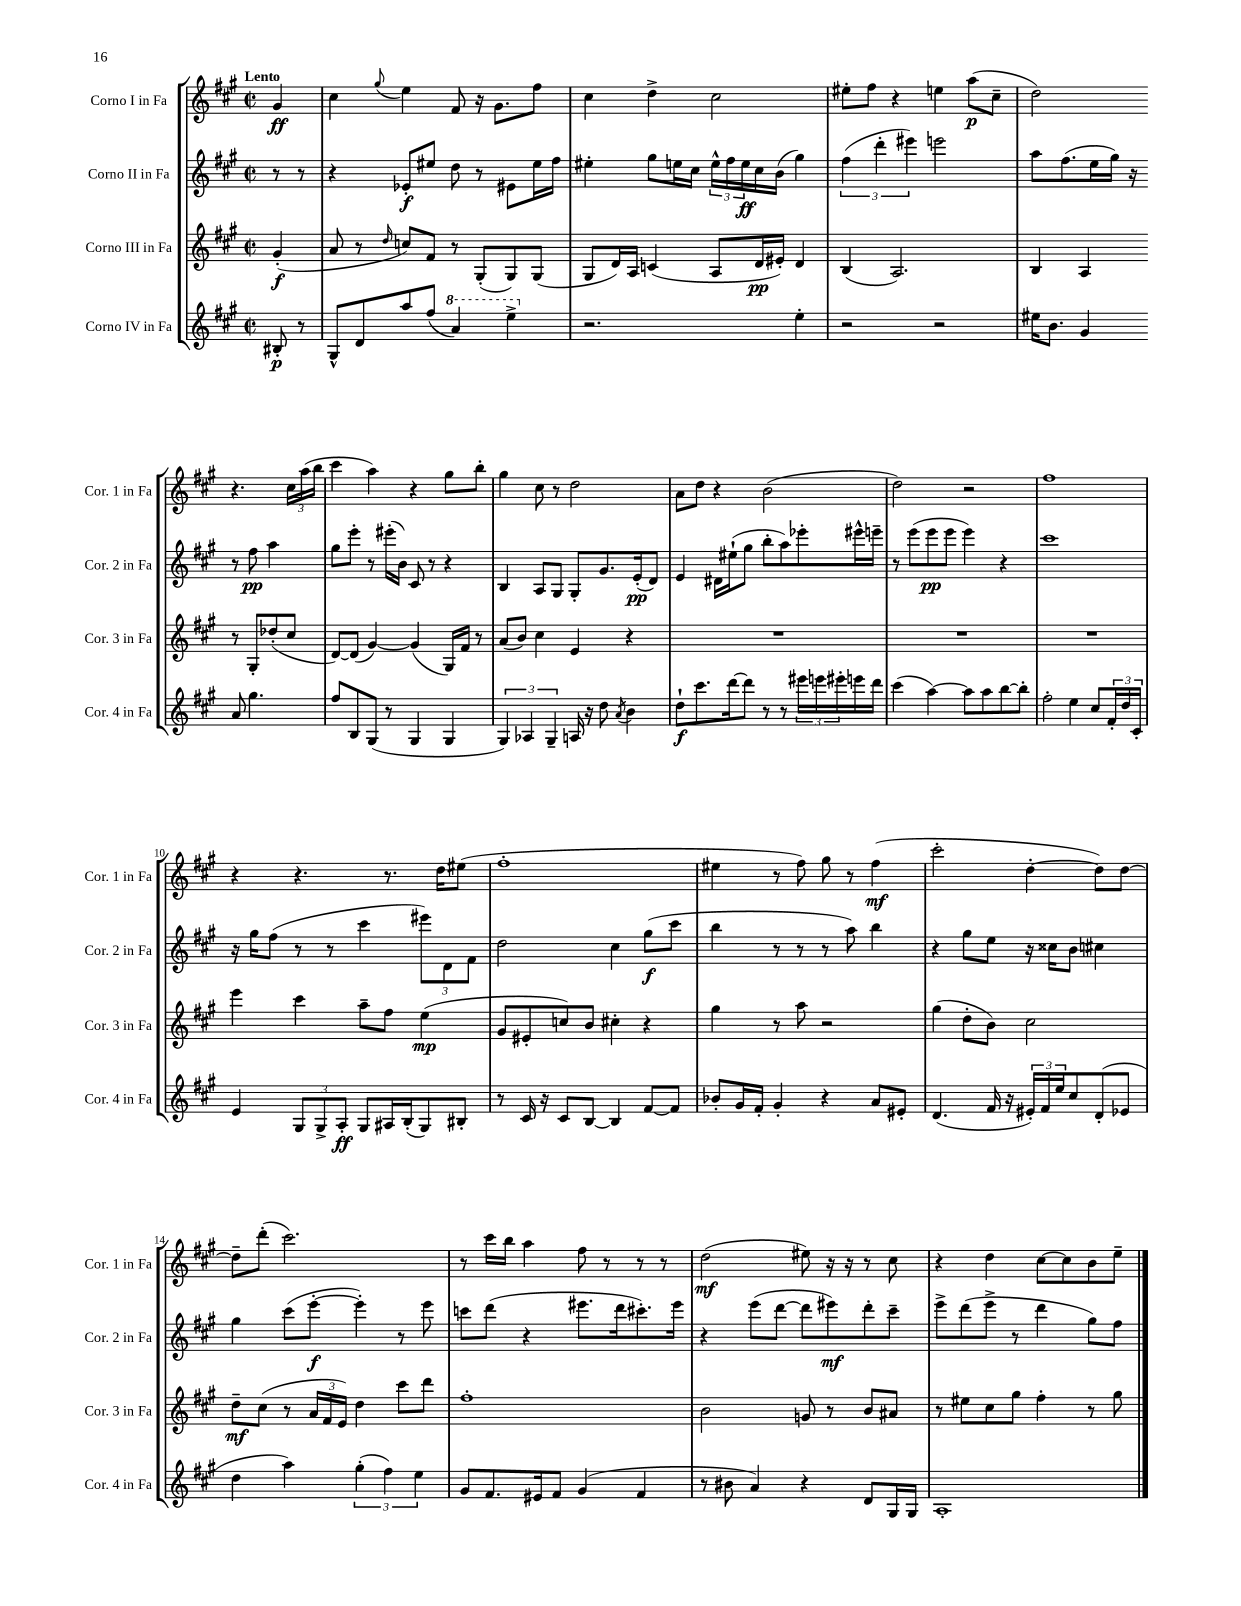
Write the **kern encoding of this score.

**kern	**dynam	**kern	**dynam	**kern	**dynam	**kern	**dynam
*part4	*part4	*part3	*part3	*part2	*part2	*part1	*part1
*staff4	*staff4	*staff3	*staff3	*staff2	*staff2	*staff1	*staff1
*I"Corno IV in Fa	*	*I"Corno III in Fa	*	*I"Corno II in Fa	*	*I"Corno I in Fa	*
*I'Cor. 4 in Fa	*	*I'Cor. 3 in Fa	*	*I'Cor. 2 in Fa	*	*I'Cor. 1 in Fa	*
*clefG2	*	*clefG2	*	*clefG2	*	*clefG2	*
*k[f#c#g#]	*	*k[f#c#g#]	*	*k[f#c#g#]	*	*k[f#c#g#]	*
*M2/2	*	*M2/2	*	*M2/2	*	*M2/2	*
*met(c|)	*	*met(c|)	*	*met(c|)	*	*met(c|)	*
=	=	=	=	=	=	=	=
!	!	!	!	!	!	!LO:TX:a:B:t=Lento	!
8B#X'/	p	(4g#'/	f	8r	.	4g#/	ff
8r	.	.	.	8r	.	.	.
=1	=1	=1	=1	=1	=1	=1	=1
8G#^^/L	.	8a/	.	4r	.	4cc#\	.
8d/	.	8r	.	.	.	.	.
.	.	16qqdd/	.	.	.	8qqgg#/	.
8aa/	.	8ccn/L)	.	8e-X'/L	f	4ee\	.
(8ff#/J	.	8f#/J	.	8ee#X/J	.	.	.
*8va	*	*	*	*	*	*	*
4aa/)	.	8r	.	8dd\	.	8f#/	.
.	.	(8G#'/L	.	8r	.	16r	.
.	.	.	.	.	.	8.g#\L	.
4eee^\	.	8G#/)	.	8e#X\L	.	.	.
.	.	(8G#/J	.	16ee#\L	.	8ff#\J	.
.	.	.	.	16ff#\JJ	.	.	.
=2	=2	=2	=2	=2	=2	=2	=2
*X8va	*	*	*	*	*	*	*
2.r	.	8G#/L	.	4ee#X'\	.	4cc#\	.
.	.	16d/L)	.	.	.	.	.
.	.	16A/JJ	.	.	.	.	.
.	.	(4cn/	.	8gg#\L	.	4dd^\	.
.	.	.	.	16een\L	.	.	.
.	.	.	.	16cc#\JJ	.	.	.
.	.	8A/L	.	24ee^^\LL	.	2cc#\	.
.	.	.	.	24ff#\	.	.	.
.	.	.	.	24ee\	ff	.	.
.	.	16d/L	pp	16cc#\	.	.	.
.	.	16e#X'/JJ)	.	(16b\JJ	.	.	.
4ee'\	.	4d/	.	4gg#\)	.	.	.
=3	=3	=3	=3	=3	=3	=3	=3
2r	.	(4B/	.	(6ff#\	.	8ee#X'\L	.
.	.	.	.	.	.	8ff#\J	.
.	.	.	.	6ddd'\	.	.	.
.	.	2.A/)	.	.	.	4r	.
.	.	.	.	6eee#X\)	.	.	.
2r	.	.	.	2eeen\	.	4een\	.
.	.	.	.	.	.	(8aa\L	p
.	.	.	.	.	.	8cc#~\J	.
=4	=4	=4	=4	=4	=4	=4	=4
16ee#X\KL	.	4B/	.	8aa\L	.	2dd\)	.
8.b\J	.	.	.	.	.	.	.
.	.	.	.	(8.ff#\	.	.	.
4g#/	.	4A/	.	.	.	.	.
.	.	.	.	16ee\L	.	.	.
.	.	.	.	16gg#\JJ)	.	.	.
.	.	.	.	16r	.	.	.
8a/	.	8r	.	8r	.	4.r	.
4.gg#\	.	8G#'/L	.	8ff#\	pp	.	.
.	.	(8dd-X'/	.	4aa\	.	.	.
.	.	8cc#/J	.	.	.	24cc#\LL	.
.	.	.	.	.	.	(24aa\	.
.	.	.	.	.	.	24bb\JJ	.
!!LO:LB:g=z
=5	=5	=5	=5	=5	=5	=5	=5
8ff#/L	.	[8d/L)	.	8gg#\L	.	4ccc#\	.
8B/	.	(8d/J]	.	8eee'\J	.	.	.
(8G#/J	.	[4g#/)	.	8r	.	4aa\)	.
8r	.	.	.	(16eee#X'\LL	.	.	.
.	.	.	.	16b\JJ)	.	.	.
4G#/	.	(4g#/]	.	8c#/	.	4r	.
.	.	.	.	8r	.	.	.
4G#/	.	16G#/LL)	.	4r	.	8gg#\L	.
.	.	16f#/JJ	.	.	.	.	.
.	.	8r	.	.	.	8bb'\J	.
=6	=6	=6	=6	=6	=6	=6	=6
6G#/)	.	(8a/L	.	4B/	.	4gg#\	.
.	.	8b/J)	.	.	.	.	.
6A-X/	.	.	.	.	.	.	.
.	.	4cc#\	.	8A/L	.	8cc#\	.
6G#~/	.	.	.	.	.	.	.
.	.	.	.	8G#/J	.	8r	.
16An/	.	4e/	.	8G#'/L	.	2dd\	.
16r	.	.	.	.	.	.	.
8dd\	.	.	.	8.g#/	.	.	.
8qa/	.	.	.	.	.	.	.
4b\	.	4r	.	.	.	.	.
.	.	.	.	(16e'/k	pp	.	.
.	.	.	.	8d/J)	.	.	.
=7	=7	=7	=7	=7	=7	=7	=7
8dd`\L	f	1r	.	4e/	.	8a\L	.
8.ccc#\	.	.	.	.	.	8dd\J	.
.	.	.	.	16d#X\LL	.	4r	.
[16ddd\k	.	.	.	(16ee#X`\J	.	.	.
8ddd\J]	.	.	.	8gg#\J	.	.	.
8r	.	.	.	8bb'\L	.	(2b\	.
8r	.	.	.	8aa\)	.	.	.
24eee#X\LL	.	.	.	8eee-X'\	.	.	.
24eeen\	.	.	.	.	.	.	.
24eee#X'\	.	.	.	.	.	.	.
16eeen\	.	.	.	16eee#X^^\L	.	.	.
16ddd\JJ	.	.	.	16eeen~\JJ	.	.	.
=8	=8	=8	=8	=8	=8	=8	=8
(4ccc#\	.	1r	.	8r	.	2dd\)	.
.	.	.	.	(8eee\L	.	.	.
[4aa\)	.	.	.	8eee\	pp	.	.
.	.	.	.	8eee\J	.	.	.
8aa\L]	.	.	.	4eee\)	.	2r	.
8aa\	.	.	.	.	.	.	.
[8bb\	.	.	.	4r	.	.	.
8bb'\J]	.	.	.	.	.	.	.
=9	=9	=9	=9	=9	=9	=9	=9
2ff#'\	.	1r	.	1ccc#	.	1ff#	.
4ee\	.	.	.	.	.	.	.
8cc#/L	.	.	.	.	.	.	.
24f#'/L	.	.	.	.	.	.	.
24dd/	.	.	.	.	.	.	.
24c#'/JJ	.	.	.	.	.	.	.
!!LO:LB:g=z
=10	=10	=10	=10	=10	=10	=10	=10
4e/	.	4eee\	.	16r	.	4r	.
.	.	.	.	16gg#\KL	.	.	.
.	.	.	.	(8ff#\J	.	.	.
12G#/L	.	4ccc#\	.	8r	.	4.r	.
12G#^/	.	.	.	.	.	.	.
.	.	.	.	8r	.	.	.
12A'/J	ff	.	.	.	.	.	.
8G#/L	.	8aa~\L	.	4ccc#\	.	.	.
16A#X/L	.	8ff#\J	.	.	.	8.r	.
(16B'/J	.	.	.	.	.	.	.
8G#/)	.	(4ee\	mp	12eee#X\L)	.	.	.
.	.	.	.	.	.	16dd\KL	.
.	.	.	.	12d\	.	.	.
8B#X'/J	.	.	.	.	.	(8ee#X\J	.
.	.	.	.	12f#\J	.	.	.
=11	=11	=11	=11	=11	=11	=11	=11
8r	.	8g#/L	.	2dd\	.	1ff#'	.
16c#/	.	8e#X'/	.	.	.	.	.
16r	.	.	.	.	.	.	.
8c#/L	.	8ccn/)	.	.	.	.	.
[8B/J	.	8b/J	.	.	.	.	.
4B/]	.	4cc#X'\	.	4cc#\	.	.	.
[8f#/L	.	4r	.	(8gg#\L	f	.	.
8f#/J]	.	.	.	8ccc#\J	.	.	.
=12	=12	=12	=12	=12	=12	=12	=12
8b-X'/L	.	4gg#\	.	4bb\	.	4ee#X\	.
16g#/L	.	.	.	.	.	.	.
16f#'/JJ	.	.	.	.	.	.	.
4g#'/	.	8r	.	8r	.	8r	.
.	.	8aa\	.	8r	.	8ff#\)	.
4r	.	2r	.	8r	.	8gg#\	.
.	.	.	.	8aa\)	.	8r	.
8a/L	.	.	.	4bb\	.	(4ff#\	mf
8e#X'/J	.	.	.	.	.	.	.
=13	=13	=13	=13	=13	=13	=13	=13
(4.d/	.	(4gg#\	.	4r	.	2ccc#'\	.
.	.	8dd'\L	.	8gg#\L	.	.	.
16f#/	.	8b\J)	.	8ee\J	.	.	.
16r	.	.	.	.	.	.	.
24e#X'/LL)	.	2cc#\	.	16r	.	[4dd'\	.
24f#/	.	.	.	.	.	.	.
.	.	.	.	16cc##X\KL	.	.	.
24ee/J	.	.	.	.	.	.	.
8cc#/	.	.	.	8b\J	.	.	.
(8d'/	.	.	.	4cc#X\	.	8dd\L])	.
8e-X/J	.	.	.	.	.	[8dd\J	.
!!LO:LB:g=z
=14	=14	=14	=14	=14	=14	=14	=14
4dd\	.	8dd~\L	mf	4gg#\	.	8dd~\L]	.
.	.	(8cc#\J	.	.	.	(8ddd'\J	.
4aa\)	.	8r	.	(8ccc#\L	.	2.ccc#\)	.
.	.	24a/LL	.	[8eee'\J	f	.	.
.	.	24f#/	.	.	.	.	.
.	.	24e/JJ)	.	.	.	.	.
(6gg#'\	.	4dd\	.	4eee'\])	.	.	.
6ff#\)	.	.	.	.	.	.	.
.	.	8ccc#\L	.	8r	.	.	.
6ee\	.	.	.	.	.	.	.
.	.	8ddd\J	.	8eee\	.	.	.
=15	=15	=15	=15	=15	=15	=15	=15
8g#/L	.	1ff#'	.	8cccn\L	.	8r	.
8.f#/	.	.	.	(8ddd\J	.	16ccc#\LL	.
.	.	.	.	.	.	16bb\JJ	.
.	.	.	.	4r	.	4aa\	.
16e#X/k	.	.	.	.	.	.	.
8f#/J	.	.	.	.	.	.	.
(4g#/	.	.	.	8.eee#X\L	.	8ff#\	.
.	.	.	.	.	.	8r	.
.	.	.	.	16ddd\k	.	.	.
4f#/	.	.	.	8.ccc#X'\)	.	8r	.
.	.	.	.	.	.	8r	.
.	.	.	.	16eee#\Jk	.	.	.
=16	=16	=16	=16	=16	=16	=16	=16
8r	.	2b\	.	4r	.	(2dd\	mf
8b#X\	.	.	.	.	.	.	.
4a/)	.	.	.	(8eee\L	.	.	.
.	.	.	.	[8ddd\J	.	.	.
4r	.	8gn/	.	8ddd\L]	.	8ee#X\)	.
.	.	8r	.	8eee#X\)	mf	16r	.
.	.	.	.	.	.	16r	.
8d/L	.	8b/L	.	8ddd'\	.	8r	.
16G#/L	.	8a#X/J	.	8ccc#~\J	.	8cc#\	.
16G#/JJ	.	.	.	.	.	.	.
=17	=17	=17	=17	=17	=17	=17	=17
1A'	.	8r	.	8eee^\L	.	4r	.
.	.	8ee#X\L	.	(8ddd\	.	.	.
.	.	8cc#\	.	8eee^\J	.	4dd\	.
.	.	8gg#\J	.	8r	.	.	.
.	.	4ff#'\	.	4ddd\	.	[8cc#\L	.
.	.	.	.	.	.	8cc#\]	.
.	.	8r	.	8gg#\L)	.	8b\	.
.	.	8gg#\	.	8ff#\J	.	8ee~\J	.
==	==	==	==	==	==	==	==
*-	*-	*-	*-	*-	*-	*-	*-
